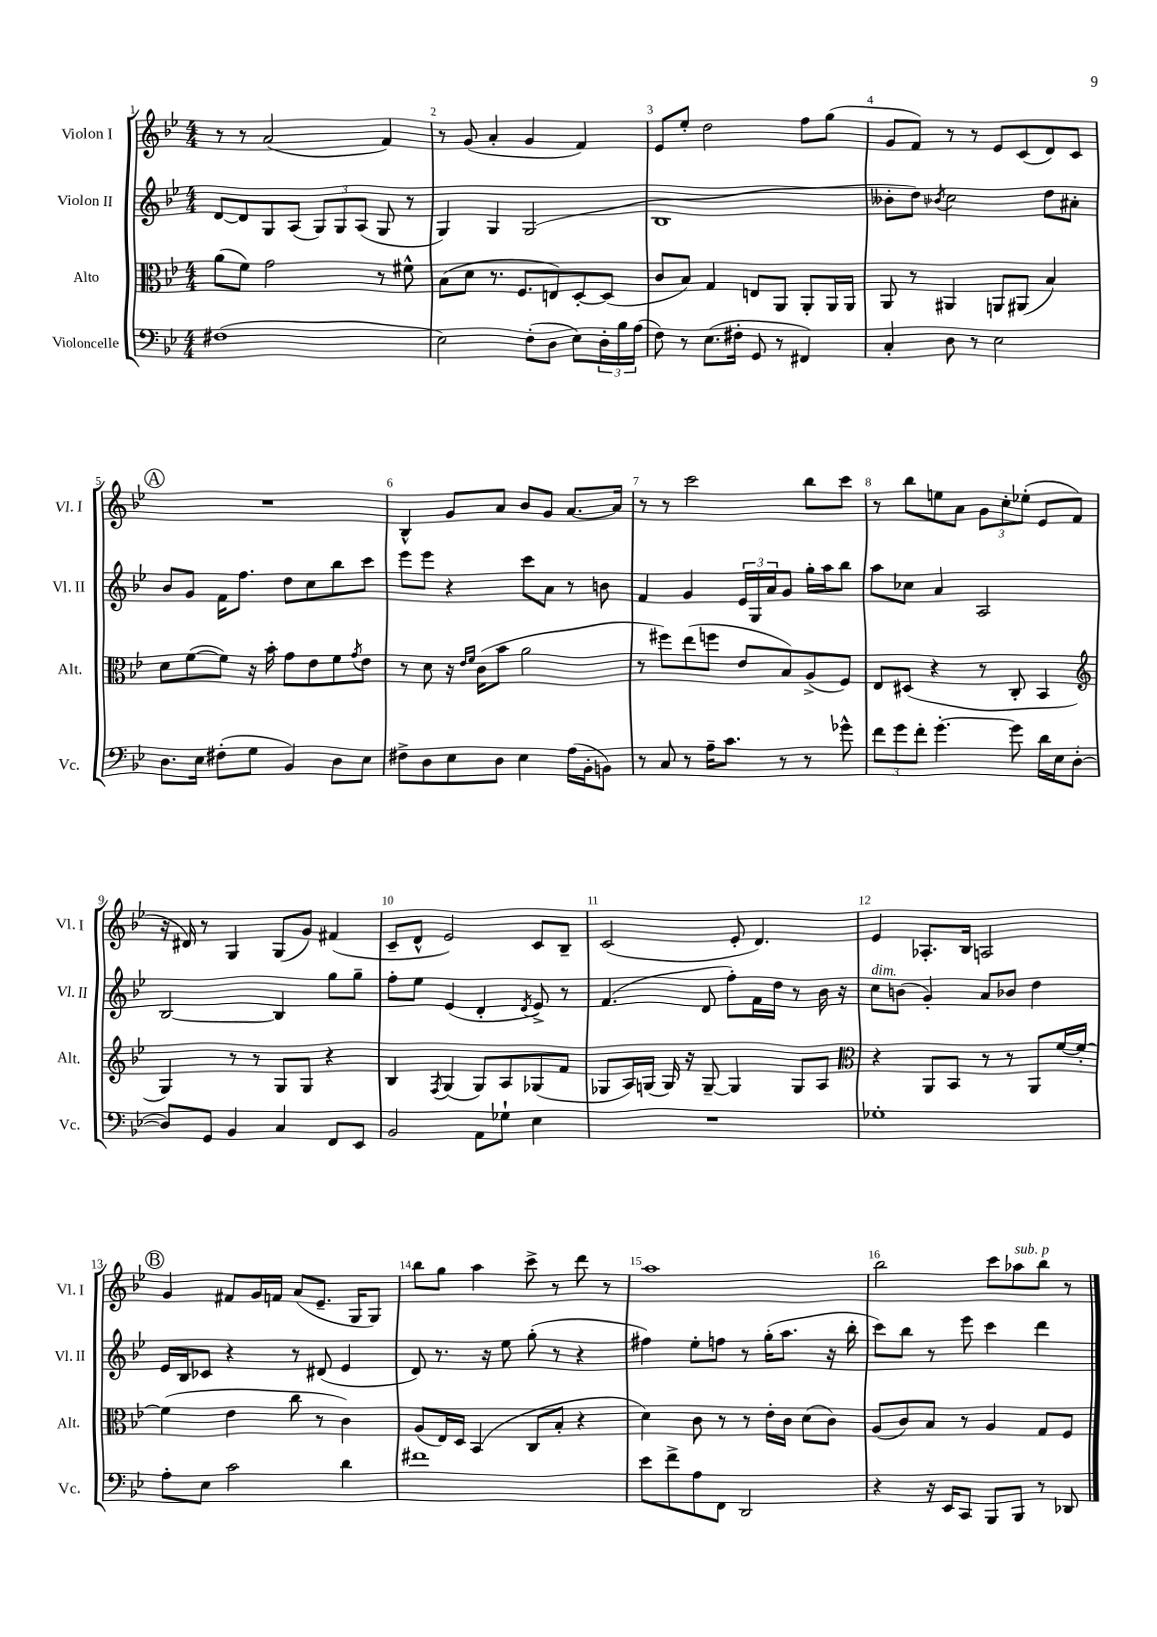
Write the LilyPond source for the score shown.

<<
\new StaffGroup <<
\new Staff = "s0" \with { instrumentName = "Violon I" shortInstrumentName = "Vl. I" } {
    \clef treble \key bes \major \numericTimeSignature \time 4/4
    r8 r8 a'2( f'4) |
    r8 g'8( a'4-. g'4 f'4) |
    ees'8 ees''8-. d''2 f''8 g''8( |
    g'8 f'8) r8 r8 ees'8 c'8( d'8) c'8 |
    \mark \markup { \circle "A" } R1 |
    bes4-^ g'8 a'8 bes'8 g'8 a'8.~ a'16 |
    r8 r8 c'''2 bes''8 c'''8 |
    r8 bes''8 e''8 a'8 \tuplet 3/2 { g'8 c''8-. ees''8-.( } ees'8 f'8 |
    r16 dis'16) r8 g4 g8( g'8) fis'4( |
    c'8-- d'8-^ ees'2) c'8 bes8-- |
    c'2( ees'8-. d'4.) |
    ees'4 aes8.-. bes16 a2 |
    \mark \markup { \circle "B" } g'4 fis'8 g'16 f'16 a'8( ees'8.-- g16 g8) |
    bes''8 g''8 a''4 c'''8-> r8 d'''8 r8 |
    a''1 |
    bes''2 c'''8 aes''8^\markup { \italic "sub. p" } bes''8 r8 \bar "|." |
}
\new Staff = "s1" \with { instrumentName = "Violon II" shortInstrumentName = "Vl. II" } {
    \clef treble \key bes \major \numericTimeSignature \time 4/4
    d'8~ d'8 g8 a8( \tuplet 3/2 { g8) g8 a8( } g8 r8 |
    g4) g4 g2( |
    bes1 |
    beses'8-. d''8) \acciaccatura { bes'8 } c''2 d''8 ais'8-. |
    \mark \markup { \circle "A" } bes'8 g'8 f'16 f''8. d''8 c''8 bes''8 c'''8 |
    ees'''8 ees'''8 r4 c'''8 a'8 r8 b'8 |
    f'4 g'4 \tuplet 3/2 { ees'16 g16 a'16 } g'8 g''16-. a''16 bes''8 |
    a''8 ces''8 a'4 a2 |
    bes2~ bes4 g''8 g''8-- |
    f''8-. ees''8 ees'4( d'4-. \acciaccatura { d'8 } ees'8->) r8 |
    f'4.( d'8 f''8-.) f'16 d''16 r8 bes'16 r16 |
    c''8^\markup { \italic "dim." } b'8( g'4-.) a'8 bes'8 d''4 |
    \mark \markup { \circle "B" } ees'16 bes16 ces'8 r4 r8 dis'8( ees'4 |
    d'8) r8. r16 ees''8 g''8-.( r8 r4 |
    fis''4) ees''8-. f''8 r8 g''16-.( a''8. r16 bes''16-. |
    c'''8) bes''8 r8 ees'''8 c'''4 d'''4 \bar "|." |
}
\new Staff = "s2" \with { instrumentName = "Alto" shortInstrumentName = "Alt." } {
    \clef alto \key bes \major \numericTimeSignature \time 4/4
    a'8( f'8) g'2 r8 fis'8-^ |
    bes8( d'8 r8. f8. e8) d8~-. d8( |
    c'8 bes8) g4 e8 a,8 a,8-. a,16 a,16 |
    a,8 r8 ais,4 a,8 ais,8( bes4) |
    \mark \markup { \circle "A" } d'8 f'8~( f'8) r16 bes'16-. g'8 ees'8 f'8 \acciaccatura { g'8 } ees'8 |
    r8 d'8 r16 \grace { ees'16 f'16 } c'16( bes'8 a'2 |
    r8 fis''8) ees''8( f''8 ees'8 bes8) a8->( f8) |
    ees8 dis8( r4 r8 c8-. bes,4 |
    \clef treble g4) r8 r8 g8 g8 r4 |
    bes4 \acciaccatura { f8 } g4( g8) a8 ges8( f'8 |
    ges8 a16) g16( g16) r16 g8~-- g4 g8 a8 |
    \clef alto r4 a,8 bes,8 r8 r8 a,8 f'16~ f'16~-. |
    \mark \markup { \circle "B" } f'4( ees'4 c''8 r8 c'4) |
    a8( ees16) d16 bes,4( c8 bes8-. r4 |
    d'4) c'8 r8 r8 ees'16-. c'16 d'8( c'8) |
    a8( c'8) bes8 r8 a4 g8 f8 \bar "|." |
}
\new Staff = "s3" \with { instrumentName = "Violoncelle" shortInstrumentName = "Vc." } {
    \clef bass \key bes \major \numericTimeSignature \time 4/4
    fis1( |
    ees2) f8-.( d8 ees8) \tuplet 3/2 { d16-. bes16 a16( } |
    f8) r8 ees8.( fis16-. g,8 r8 fis,4) |
    c4-. d8 r8 ees2 |
    \mark \markup { \circle "A" } d8. ees16 fis8-.( g8 bes,4) d8 ees8 |
    fis8-> d8 ees8 d8 ees4 a16( bes,16-. b,8) |
    r8 c8 r8 a16-- c'8. r8 r8 ges'8-^ |
    \tuplet 3/2 { f'8 g'8 f'8-. } g'4.~-. g'8 d'16 ees16 d8~-.( |
    d8) g,8 bes,4 c4 f,8 ees,8 |
    bes,2 a,8 ges8-! ees4 |
    R1 |
    ges1-. |
    \mark \markup { \circle "B" } a8-. ees8 c'2 d'4 |
    fis'1 |
    ees'8 f'8-> a8 f,8 d,2 |
    r4 r16 ees,16 c,8 bes,,8 bes,,8 r8 des,8 \bar "|." |
}
>>
>>
\layout { \context { \Score \override BarNumber.break-visibility = ##(#f #t #t) barNumberVisibility = #all-bar-numbers-visible } }
